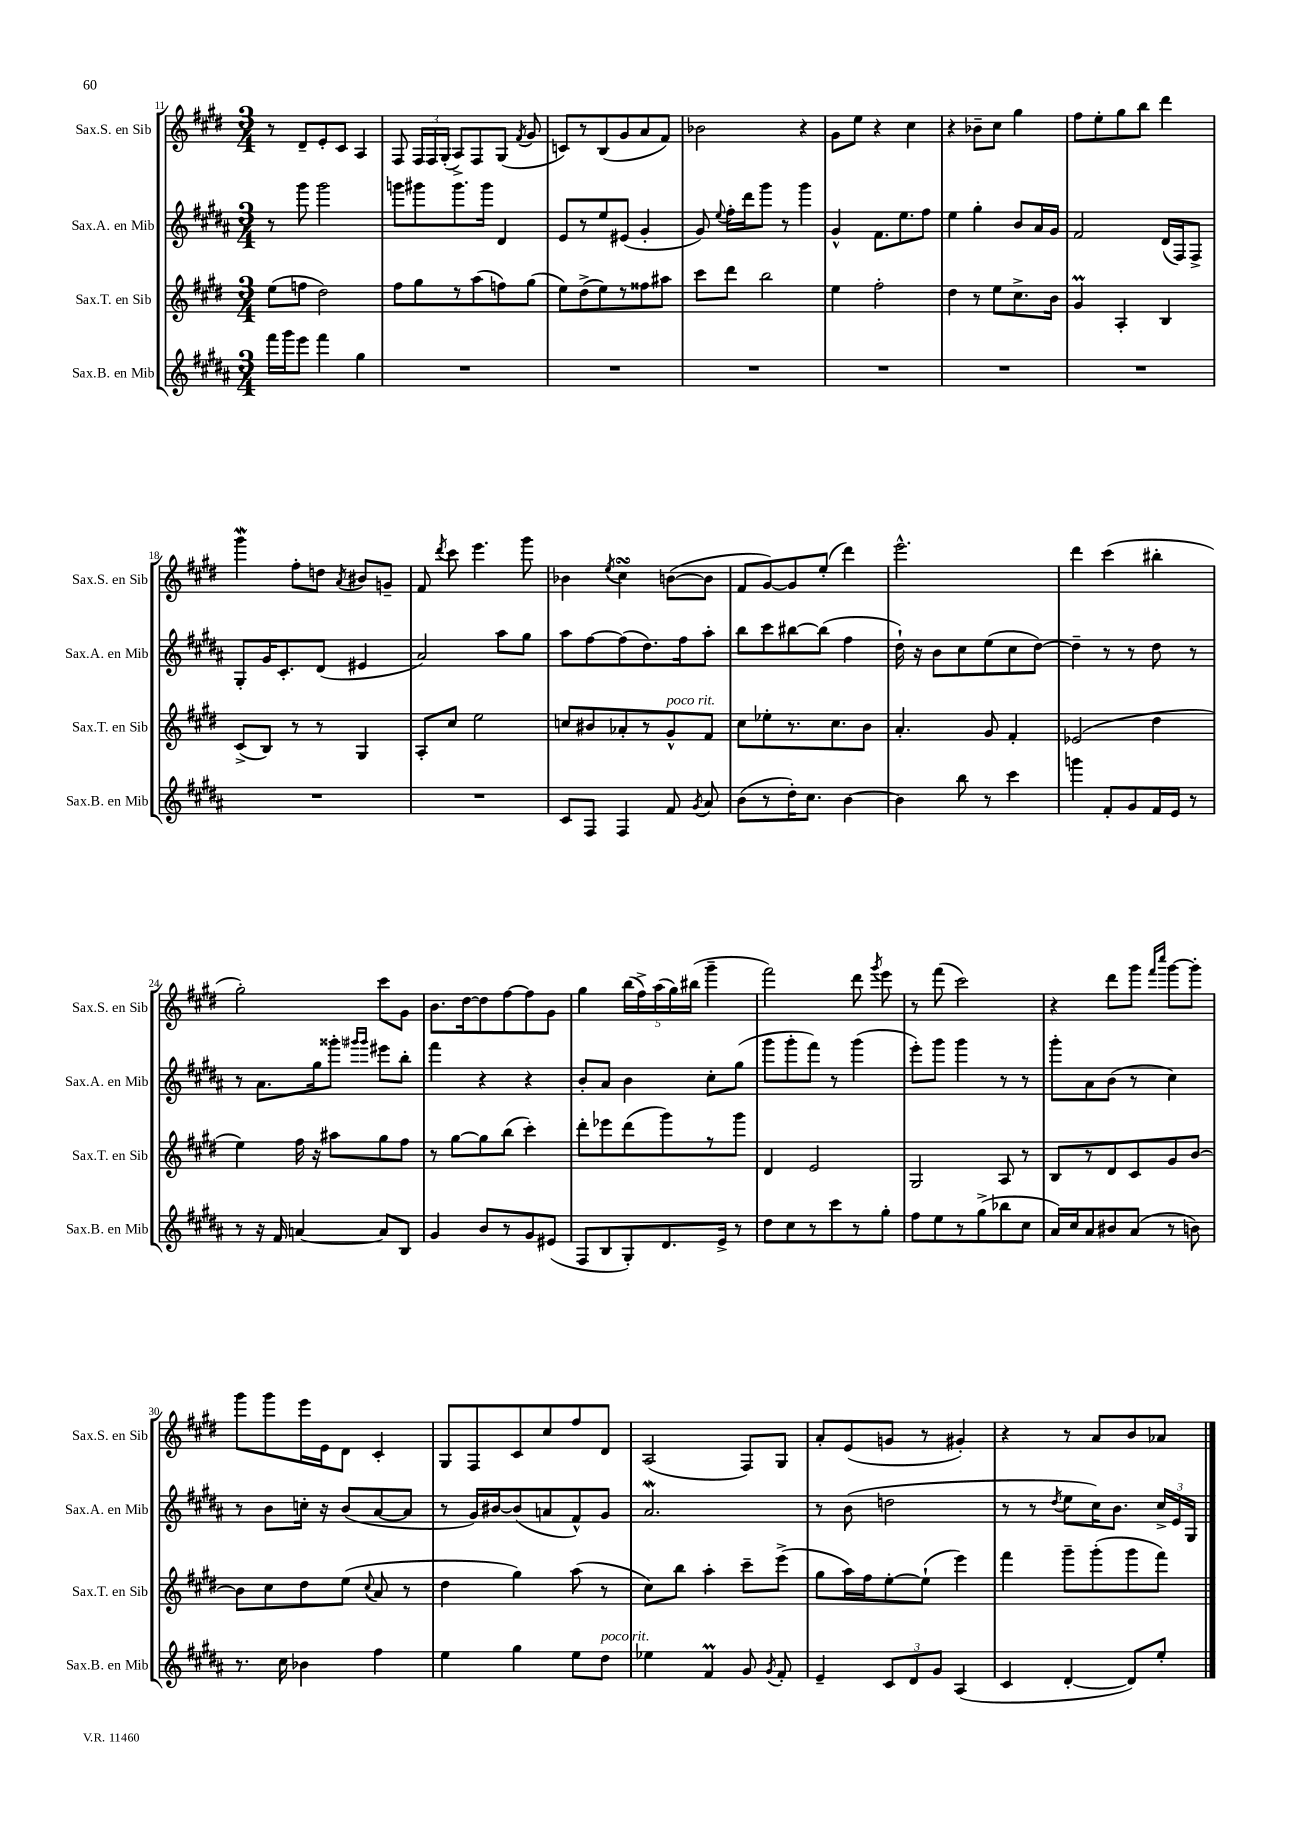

**kern	**kern	**kern	**kern
*staff4	*staff3	*staff2	*staff1
*clefG2	*clefG2	*clefG2	*clefG2
*k[f#c#g#d#a#]	*k[f#c#g#d#]	*k[f#c#g#d#a#]	*k[f#c#g#d#]
*M3/4	*M3/4	*M3/4	*M3/4
16fff#\LL	(8ee\L	8r	8r
16ggg#\J	.	.	.
8eee\J	8ff\J	8ggg#\	8d#~/L
4fff#\	2dd#\)	2ggg#\	8e'/
.	.	.	8c#/J
4gg#\	.	.	4A/
=	=	=	=
2.r	8ff#\L	8ggg\L	8F#/
.	8gg#\	8ggg#\	24F#/LL
.	.	.	24F#/
.	.	.	(24G#'/JJ
.	8r	8.ggg#\	8A^/L)
.	(8aa\	.	8F#/
.	.	16ggg#\Jk	.
.	8ff\)	4d#/	(8G#/J
.	.	.	8qf#/
.	(8gg#\J	.	8g#/
=	=	=	=
2.r	8ee\L)	8e/L	8c/L)
.	(8dd#^\	8r	8r
.	8ee\)	8ee/	(8B/
.	8r	(8e#/J	8g#/
.	8ff##\	4g#'/	8a/
.	8aa#\J	.	8f#/J)
=	=	=	=
2.r	8ccc#\L	8g#/)	2b-\
.	.	8qqee/	.
.	8ddd#\J	16ff#'\LL	.
.	.	16ddd#\J	.
.	2bb\	8ggg#\J	.
.	.	8r	.
.	.	4ggg#\	4r
=	=	=	=
2.r	4ee\	4g#^^/	8g#\L
.	.	.	8ee\J
.	2ff#'\	8.f#\L	4r
.	.	8.ee\	.
.	.	.	4cc#\
.	.	8ff#\J	.
=	=	=	=
2.r	4dd#\	4ee\	4r
.	8r	4gg#'\	8b-~\L
.	8ee\L	.	8cc#\J
.	8.cc#^\	8b/L	4gg#\
.	.	16a#/L	.
.	16b\Jk	16g#/JJ	.
=	=	=	=
2.r	4g#/	2f#/	8ff#\L
.	.	.	8ee'\
.	4A'/	.	8gg#\
.	.	.	8bb\J
.	4B/	(16d#/LL	4ddd#\
.	.	16F#/J)	.
.	.	8F#^/J	.
=	=	=	=
2.r	(8c#^/L	8G#'/L	4ggg#\
.	8B/J)	16g#/K	.
.	.	8.c#'/	.
.	8r	.	8ff#'\L
.	8r	(8d#/J	8dd\J
.	.	.	8qa/
.	4G#/	4e#/	8b#/L
.	.	.	8g~/J
=	=	=	=
2.r	8A'/L	2a#/)	8f#/
.	.	.	8qddd#/
.	8cc#/J	.	8ccc#\
.	2ee\	.	4.eee\
.	.	8aa#\L	.
.	.	8gg#\J	8ggg#\
=	=	=	=
8c#/L	8cc/L	8aa#\L	4b-\
8F#/J	8b#/	[8ff#\	.
.	.	.	8qee/
4F#/	8a-'/	(8ff#\]	4cc#\
.	8r	8.dd#\)	.
8f#/	8g#^^/	.	([8b\L
.	.	16ff#\k	.
8qg#/	.	.	.
8a#/	8f#/J	8aa#'\J	8b\]J
=	=	=	=
(8b\L	8cc#\L	8bb\L	8f#/L
8r	8ee-'\	8ccc#\	[8g#/)
16dd#'\K)	8.r	[8bb#\	8g#/]
8.cc#\J	.	.	.
.	.	(8bb#\]J	(8ee'/J
.	8.cc#\	.	.
[4b\	.	4ff#\	4ddd#\)
.	8b\J	.	.
=	=	=	=
4b\]	4.a'/	16dd#`\)	2.eee^^\
.	.	16r	.
.	.	8b\L	.
8bb\	.	8cc#\	.
8r	8g#/	(8ee\	.
4ccc#\	4f#'/	8cc#\	.
.	.	[8dd#\J)	.
=	=	=	=
4ggg\	(2e-/	4dd#~\]	4ddd#\
8f#'/L	.	8r	(4ccc#\
8g#/	.	8r	.
16f#/L	4dd#\	8dd#\	4bb#'\
16e/JJ	.	.	.
8r	.	8r	.
=	=	=	=
8r	4ee\)	8r	2gg#'\)
16r	.	8.a#\L	.
16f#/	.	.	.
[4a/	16ff#\	.	.
.	16r	16gg#\k	.
.	8aa#\L	8ggg##'\J	.
.	.	16qqggg#/LL	.
.	.	16qqggg#/JJ	.
8a/]L	8gg#\	8eee#\L	8ccc#\L
8B/J	8ff#\J	8bb'\J	8g#\J
=	=	=	=
4g#/	8r	4fff#\	8.b\L
.	[8gg#\L	.	.
.	.	.	[16dd#\k
8b/L	8gg#\]	4r	8dd#\]
8r	(8bb\J	.	[8ff#\
8g#/	4ccc#'\)	4r	8ff#\]
(8e#/J	.	.	8g#\J
=	=	=	=
8F#/L	8ddd#'\L	8b'/L	4gg#\
8B/	8eee-\	8a#/J	.
8G#'/)	(8ddd#\	4b\	(20bb\LL
.	.	.	20ff#^\)
.	.	.	(20aa\
8.d#/	8ggg#\)	.	.
.	.	.	20gg#\)
.	.	.	(20bb#\JJ
.	8r	8cc#'\L	4ggg#~\
16e^/Jk	.	.	.
8r	8ggg#\J	(8gg#\J	.
=	=	=	=
8dd#\L	4d#/	8ggg#\L	2fff#\)
8cc#\	.	8ggg#'\	.
8r	2e/	8fff#\J)	.
8ccc#\	.	8r	.
8r	.	(4ggg#\	8ddd#\
.	.	.	8qggg#/
8gg#'\J	.	.	8eee\
=	=	=	=
8ff#\L	2G#/	8eee'\L)	8r
8ee\	.	8ggg#\J	(8fff#\
8r	.	4ggg#\	2ccc#\)
(8gg#^\	.	.	.
8bb-\	8A/	8r	.
8cc#\J	8r	8r	.
=	=	=	=
16a#/LL)	8B/L	8ggg#'\L	4r
16cc#/J	.	.	.
8a#/	8r	8a#\	.
8b#/	8d#/	(8b\J	8ddd#\L
(8a#/J	8c#/	8r	8ggg#\J
.	.	.	16qqfff#/LL
.	.	.	16qqcccc#/JJ
8r	8g#/	4cc#\)	[8ggg#\L
8b\)	[8b/J	.	8ggg#'\]J
=	=	=	=
8.r	8b\]L	8r	8ggg#\L
.	8cc#\	8b\L	8ggg#\
16cc#\	.	.	.
4b-\	8dd#\	16cc'\Jk	16eee\L
.	.	16r	16e\J
.	(8ee\J	(8b/L	8d#\J
.	8qqcc#/	.	.
4ff#\	8a/	[8a#/	4c#'/
.	8r	8a#/]J	.
=	=	=	=
4ee\	4dd#\	8r	8G#/L
.	.	16g#/LL)	8F#/
.	.	[16b#/J	.
4gg#\	4gg#\)	(8b#/]	8c#/
.	.	8a/	8cc#/
8ee\L	(8aa\	8f#^^/)	8ff#/
8dd#\J	8r	8g#/J	8d#/J
=	=	=	=
4ee-\	8cc#\L)	2.a#/	(2A/
.	8bb\J	.	.
4f#/	4aa'\	.	.
8g#/	8ccc#~\L	.	8F#/L)
8qg#/	.	.	.
8f#'/	(8eee^\J	.	8G#/J
=	=	=	=
4e~/	8gg#\L	8r	8a'/L
.	16aa\L)	(8b\	(8e/
.	16ff#\J	.	.
12c#/L	[8ee'\	2dd\	8g/J
12d#/	.	.	.
.	(8ee`\]J	.	8r
12g#/J	.	.	.
(4A#/	4eee\)	.	4g#'/)
=	=	=	=
4c#/	4fff#\	8r	4r
.	.	8r	.
.	.	8qdd#/	.
[4d#'/	8ggg#~\L	8ee\L	8r
.	(8ggg#'\	16cc#\K)	8a/L
.	.	8.b\J	.
8d#/]L)	8ggg#\	.	8b/
8ee'/J	8fff#\J)	24cc#^/LL	8a-/J
.	.	24e/	.
.	.	24G#/JJ	.
==	==	==	==
*-	*-	*-	*-
